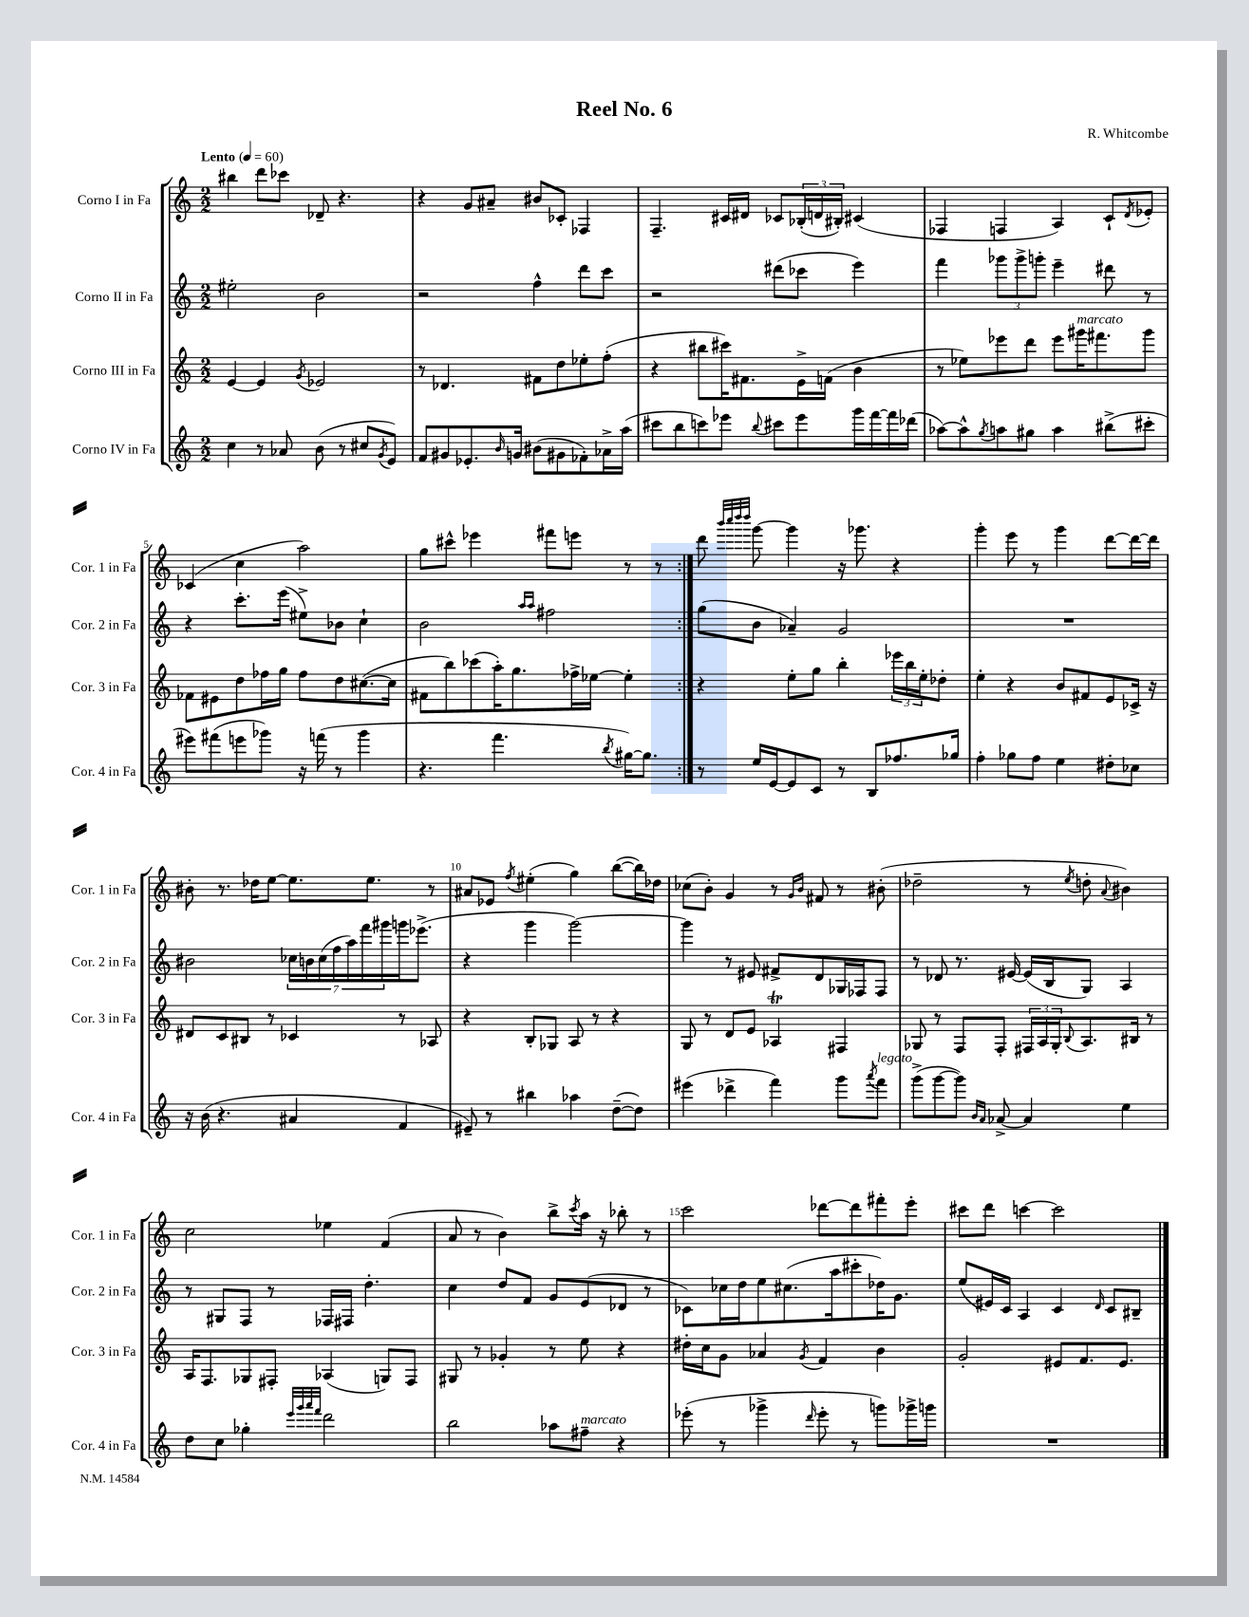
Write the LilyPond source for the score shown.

\header { title = "Reel No. 6" composer = "R. Whitcombe" }
<<
\new StaffGroup <<
\new Staff = "s0" \with { instrumentName = "Corno I in Fa" shortInstrumentName = "Cor. 1 in Fa" } {
    \clef treble \key c \major \numericTimeSignature \time 2/2 \tempo "Lento" 4 = 60
    \repeat volta 2 { bis''4 d'''8 ces'''8 des'8-- r4. |
    r4 g'8 ais'8-- bis'8 ces'8-. fes4 |
    f4.-- cis'16 dis'16 ces'8 \tuplet 3/2 { bes16-.( d'16 bis16-.) } cis'4( |
    fes4 f4 a4) c'8-! \acciaccatura { d'8 } ees'8-. |
    ces'4( c''4 a''2) |
    g''8 cis'''8-^ ees'''4 fis'''8 e'''8 r8 r8 | }
    d'''8 \grace { b'''32 c''''32 d''''32 d''''32 } g'''8~ g'''4 r16 ges'''8. r4 |
    g'''4-. e'''8 r8 g'''4 d'''8~ d'''16~ d'''16 |
    bis'8-. r8. des''16 e''8~ e''8. e''8. r8 |
    ais'8 ees'8 \acciaccatura { f''8 } eis''4-.( g''4) b''8~( b''16) des''16 |
    ces''8( b'8-.) g'4 r8 \grace { g'16 b'16 } fis'8 r8 bis'8-.( |
    des''2-- r8 \acciaccatura { e''8 } d''8-. \appoggiatura { a'8 } bis'4) |
    c''2 ees''4 f'4( |
    a'8 r8 b'4) b''8-> \acciaccatura { c'''8 } a''16 r16 bes''8-. r8 |
    c'''2 des'''8~ des'''8 fis'''8-. e'''8-. |
    cis'''8 d'''8 c'''4~ c'''2 \bar "|." |
}
\new Staff = "s1" \with { instrumentName = "Corno II in Fa" shortInstrumentName = "Cor. 2 in Fa" } {
    \clef treble \key c \major \numericTimeSignature \time 2/2
    \repeat volta 2 { eis''2-. b'2 |
    r2 f''4-^ d'''8 c'''8 |
    r2 dis'''8( ces'''8 e'''4) |
    f'''4 \tuplet 3/2 { ges'''8 ges'''8-> g'''8-. } e'''4-- dis'''8 r8 |
    r4 c'''8.-. e'''16( eis''8->) bes'8 c''4-! |
    b'2 \grace { a''16 a''16 } fis''2 | }
    g''8( b'8 aes'4--) g'2 |
    R1 |
    bis'2 \tuplet 7/4 { ces''16 b'16 ces''16( f''16 a''16) f'''16 gis'''16 } g'''16 ees'''8.->( |
    r4 g'''4 g'''2~) |
    g'''4 r8 eis'8 fis'8-> d'8 ges16 fes16 fes8 |
    r8 des'8 r8. eis'16~ eis'16( b16 g8) a4 |
    r8 gis8 f8 r8 fes16 fis16 d''4.-. |
    c''4 d''8 f'8 g'8 e'8( des'8 r8 |
    ces'8) ces''16 d''16 e''8 cis''8.( a''16 cis'''8-. des''16) g'8. |
    e''8( eis'16) c'16 a4 c'4 \grace { d'16 } c'8 bis8-- \bar "|." |
}
\new Staff = "s2" \with { instrumentName = "Corno III in Fa" shortInstrumentName = "Cor. 3 in Fa" } {
    \clef treble \key c \major \numericTimeSignature \time 2/2
    \repeat volta 2 { e'4~ e'4 \acciaccatura { g'8 } ees'2 |
    r8 des'4. fis'8 d''8 ees''8-. f''8-.( |
    r4 bis''8 cis'''16) fis'8. e'16-> f'16( b'4 |
    r8 ees''8) ees'''8 d'''8 ees'''8 gis'''16^\markup { \italic "marcato" } fis'''8. gis'''8 |
    fes'8 eis'8 d''8 fes''16 g''16 fes''8 d''8 cis''8.~( cis''16 |
    fis'8 b''8) ces'''8( a''16-.) g''8. fes''16-> ees''16~ ees''4-. | }
    r4 e''8-. g''8 b''4-. \tuplet 3/2 { ees'''16 b''16 e''16-. } des''8-. |
    e''4-. r4 b'8 fis'8 e'8 ces'16-> r16 |
    dis'8 c'8 bis8 r8 ces'4 r8 aes8 |
    r4 b8-. ges8 a8 r8 r4 |
    g8 r8 d'8 e'8 aes4\trill fis4 |
    ges8 r8 f8 f8-. \tuplet 3/2 { fis16 a16 ges16-. } \appoggiatura { b8 } a8. bis16 r8 |
    a16 f8. ges8 fis8-. aes4( g8) fis8 |
    gis8 r8 ges'4-. r8 e''8 r4 |
    dis''16-. c''16 g'8 aes'4 \acciaccatura { g'8 } f'4 b'4 |
    g'2-. eis'8 f'8. eis'8. \bar "|." |
}
\new Staff = "s3" \with { instrumentName = "Corno IV in Fa" shortInstrumentName = "Cor. 4 in Fa" } {
    \clef treble \key c \major \numericTimeSignature \time 2/2
    \repeat volta 2 { c''4 r8 aes'8 b'8( r8 cis''8 \acciaccatura { g'8 } e'8) |
    f'8 gis'8 ees'8.-. \grace { b'16 } g'16 bis'8( gis'8 fes'8-.) aes'16-> a''16( |
    cis'''8 b''8 c'''8) ees'''8 \appoggiatura { b''8 } cis'''8 ees'''8 g'''16 f'''16~ f'''16 des'''16( |
    aes''8~) aes''8-^ \acciaccatura { g''8 } a''8 gis''8 a''4 bis''8->( cis'''8-. |
    eis'''8) fis'''8( e'''8 ges'''8) r16 f'''16( r8 ges'''4 |
    r4. f'''4. \acciaccatura { b''8 } gis''16~) gis''8. | }
    r8 e''16 e'16~ e'8 c'8 r8 b8 fes''8. ges''16 |
    f''4-. ges''8 f''8 e''4 dis''8-. ces''8 |
    r16 b'16( r4. ais'4 f'4 |
    eis'8--) r8 bis''4 aes''4 d''8~--( d''8) |
    eis'''4( des'''4-> f'''4) g'''8 \acciaccatura { a'''8 } f'''8^\markup { \italic "legato" } |
    g'''8->( g'''8~ g'''8) \grace { b'16 a'16 } aes'8~-> aes'4 e''4 |
    d''8 c''8 ges''4-. \grace { e'''32 g'''32 a'''32 f'''32 } d'''2 |
    b''2 aes''8 fis''8--^\markup { \italic "marcato" } r4 |
    ees'''8-.( r8 ges'''4-> \grace { d'''16 } ees'''8-. r8 g'''8) ges'''16-> g'''16 |
    R1 \bar "|." |
}
>>
>>
\layout { \context { \Score \override BarNumber.break-visibility = ##(#f #t #t) barNumberVisibility = #(every-nth-bar-number-visible 5) } }
